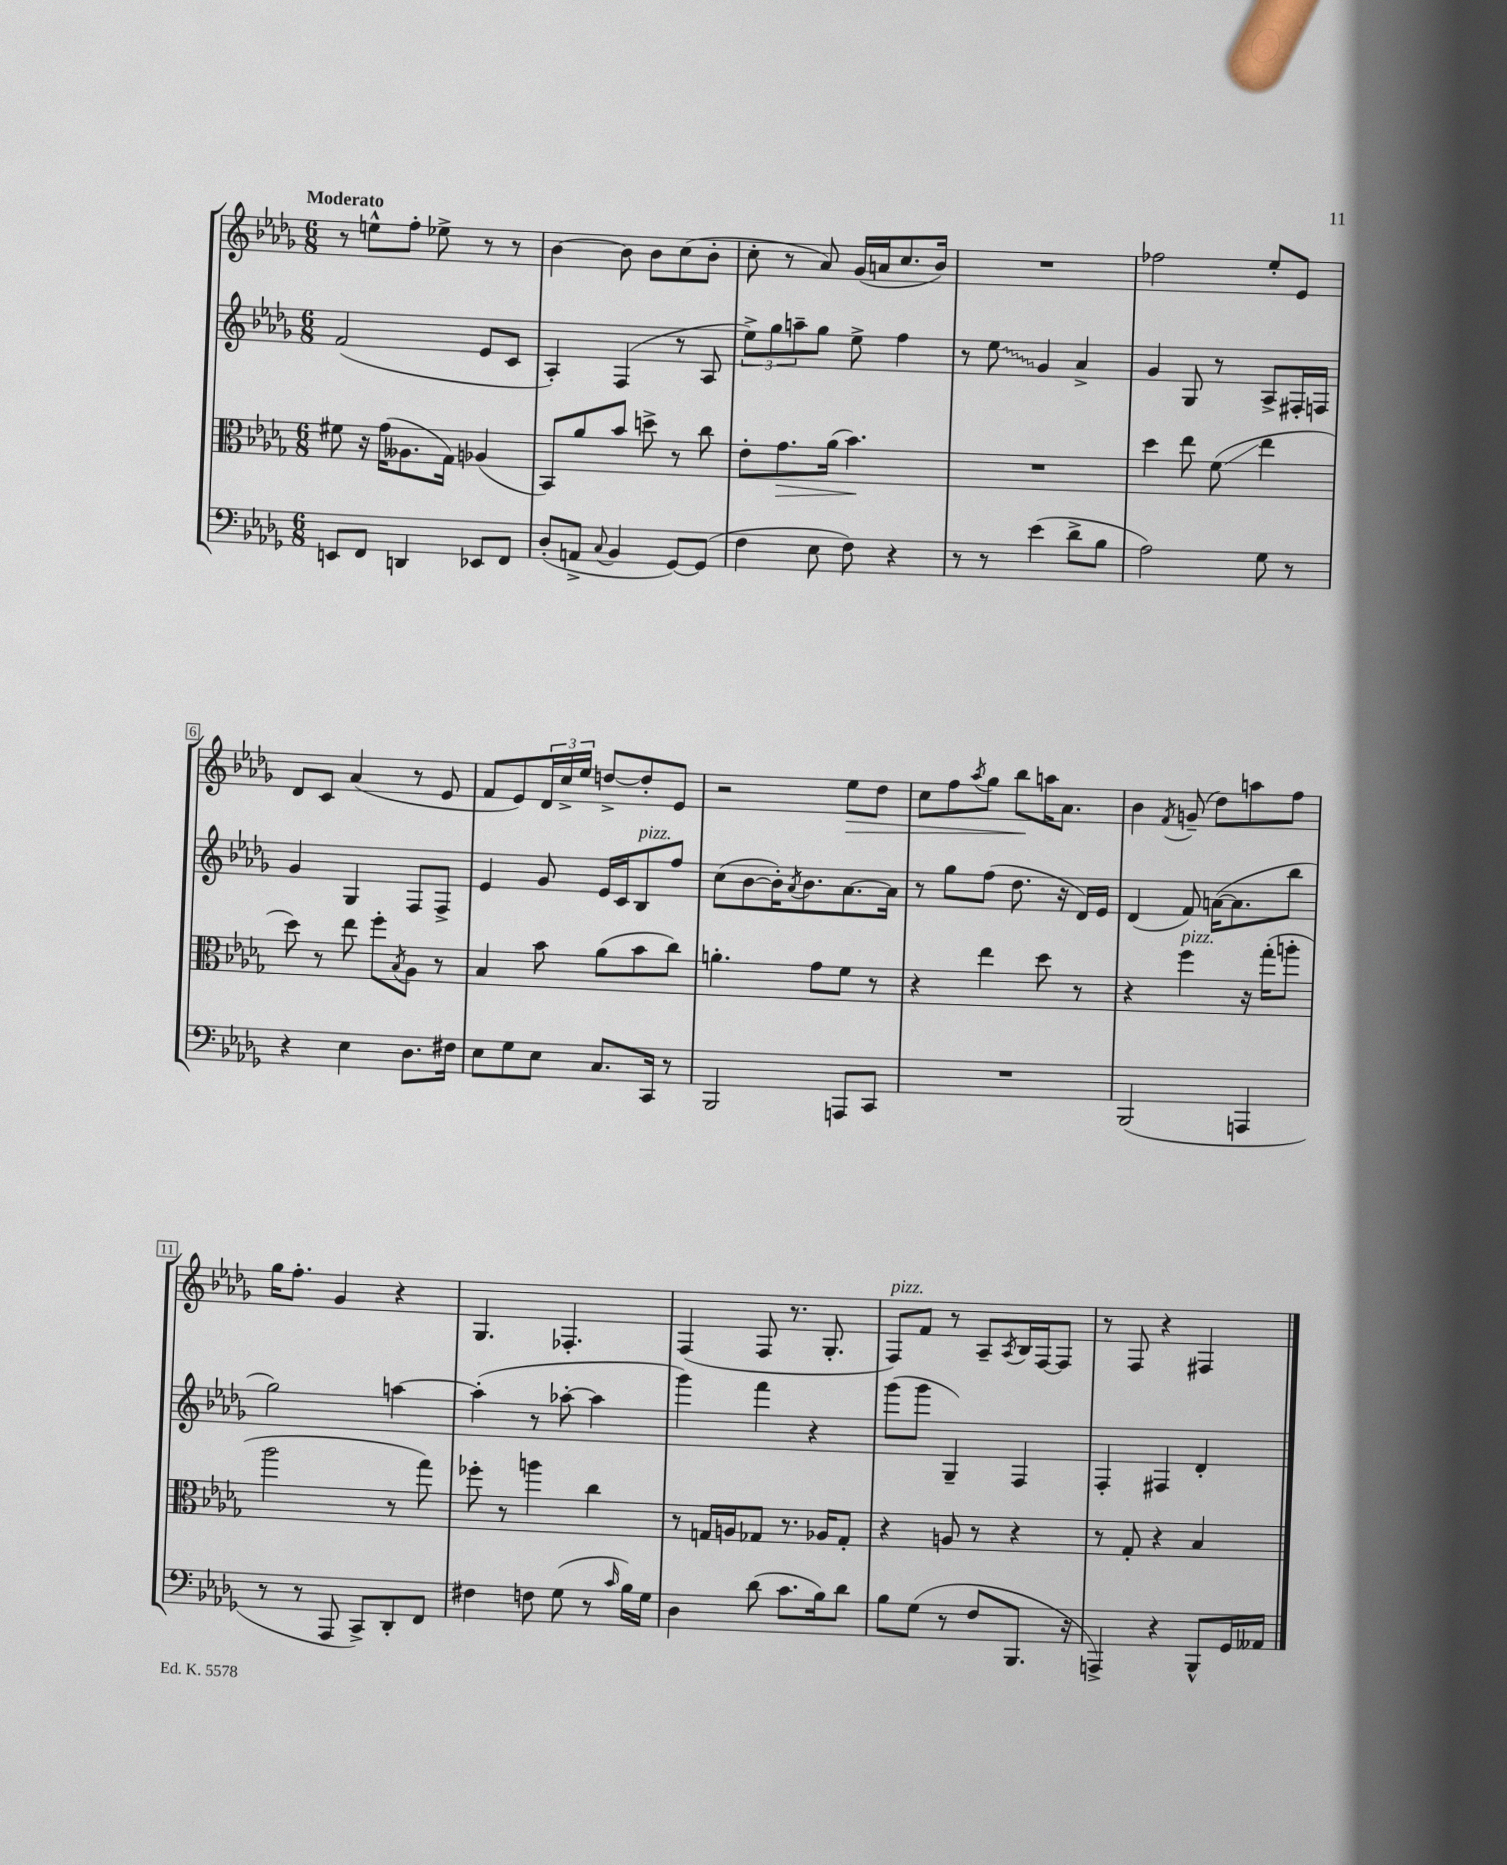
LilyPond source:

<<
\new StaffGroup <<
\new Staff = "s0" {
    \clef treble \key des \major \numericTimeSignature \time 6/8 \tempo "Moderato"
    r8 e''8-^ f''8-. ees''8-> r8 r8 |
    bes'4~ bes'8 bes'8 c''8( bes'8-. |
    c''8-. r8 aes'8) ges'16( a'16 c''8. bes'16) |
    R2. |
    fes''2 ees''8-. ees'8 |
    des'8 c'8 aes'4( r8 ees'8 |
    f'8 ees'8) \tuplet 3/2 { des'16 c''16-> ees''16 } d''8~-> d''8-. ees'8 |
    r2 ees''8\> des''8 |
    c''8 f''8 \acciaccatura { aes''8 } ges''8 bes''8\! a''16 aes'8. |
    bes'4 \acciaccatura { f'8 } g'8--( des''8) a''8 f''8 |
    ges''16 f''8.-. ges'4 r4 |
    ges4. fes4.-. |
    f4( f8 r8. ges8.-. |
    f8^\markup { \italic "pizz." }) f'8 r8 aes8-- \acciaccatura { aes8 } bes16 f16~ f8 |
    r8 f8 r4 fis4 \bar "|." |
}
\new Staff = "s1" {
    \clef treble \key des \major \numericTimeSignature \time 6/8
    f'2( ees'8 c'8 |
    aes4-.) f4( r8 aes8 |
    \tuplet 3/2 { ees''8->) ges''8 a''8-- } ges''8 ees''8-> f''4 |
    r8 \once \override Glissando.style = #'zigzag ees''8\glissando ges'4 aes'4-> |
    ges'4 ges8 r8 aes8-> fis16-. f16 |
    ges'4 ges4 f8 f8-> |
    ees'4 ges'8 ees'16 c'16 bes8^\markup { \italic "pizz." } f''8 |
    c''8( bes'8~ bes'16-.) \acciaccatura { aes'8 } bes'8. aes'8.~ aes'16 |
    r8 ges''8 f''8( des''8. r16 des'16) ees'16 |
    des'4( f'8) a'16~( a'8. bes''8 |
    ges''2) a''4~ |
    a''4-.( r8 aes''8~-. aes''4 |
    ges'''4) f'''4 r4 |
    ges'''8( ges'''8 ges4--) f4 |
    f4-. fis4 des'4-. \bar "|." |
}
\new Staff = "s2" {
    \clef alto \key des \major \numericTimeSignature \time 6/8
    fis'8 r16 ges'16( aeses8. ges16) aes4( |
    bes,8) aes'8 bes'8 d''8-> r8 c''8 |
    ees'8-. ges'8.\> aes'16( bes'4.\!) |
    R2. |
    des''4 ees''8 f'8\glissando( ees''4 |
    des''8) r8 ees''8 f''8-. \acciaccatura { bes8 } aes8 r8 |
    bes4 bes'8 aes'8( bes'8 c''8) |
    a'4.-. ges'8 f'8 r8 |
    r4 ees''4 des''8 r8 |
    r4 f''4^\markup { \italic "pizz." } r16 ges''16-.( a''8-. |
    aes''2 r8 ges''8) |
    fes''8-. r8 a''4 c''4 |
    r8 g16 a16 ges8 r8. aes16 ges8-. |
    r4 a8 r8 r4 |
    r8 ges8-. r4 bes4 \bar "|." |
}
\new Staff = "s3" {
    \clef bass \key des \major \numericTimeSignature \time 6/8
    e,8 f,8 d,4 ees,8 f,8 |
    des8-.( a,8-> \appoggiatura { c8 } bes,4 ges,8~) ges,8( |
    f4 ees8 f8) r4 |
    r8 r8 ees'4( des'8-> bes8 |
    aes2) ges8 r8 |
    r4 ees4 des8. fis16 |
    ees8 ges8 ees8 c8. c,16 r8 |
    bes,,2 a,,8 c,8 |
    R2. |
    bes,,2( a,,4 |
    r8 r8 aes,,8 c,8->) des,8-. f,8 |
    fis4 f8 ges8( r8 \grace { c'16 } bes16) ges16 |
    des4 des'8( c'8. bes16) des'8 |
    bes8 ges8( r8 f8 bes,,8. r16 |
    a,,4->) r4 bes,,8-^ ges,16 aeses,16 \bar "|." |
}
>>
>>
\layout { \context { \Score \override BarNumber.stencil = #(make-stencil-boxer 0.1 0.3 ly:text-interface::print) } }
